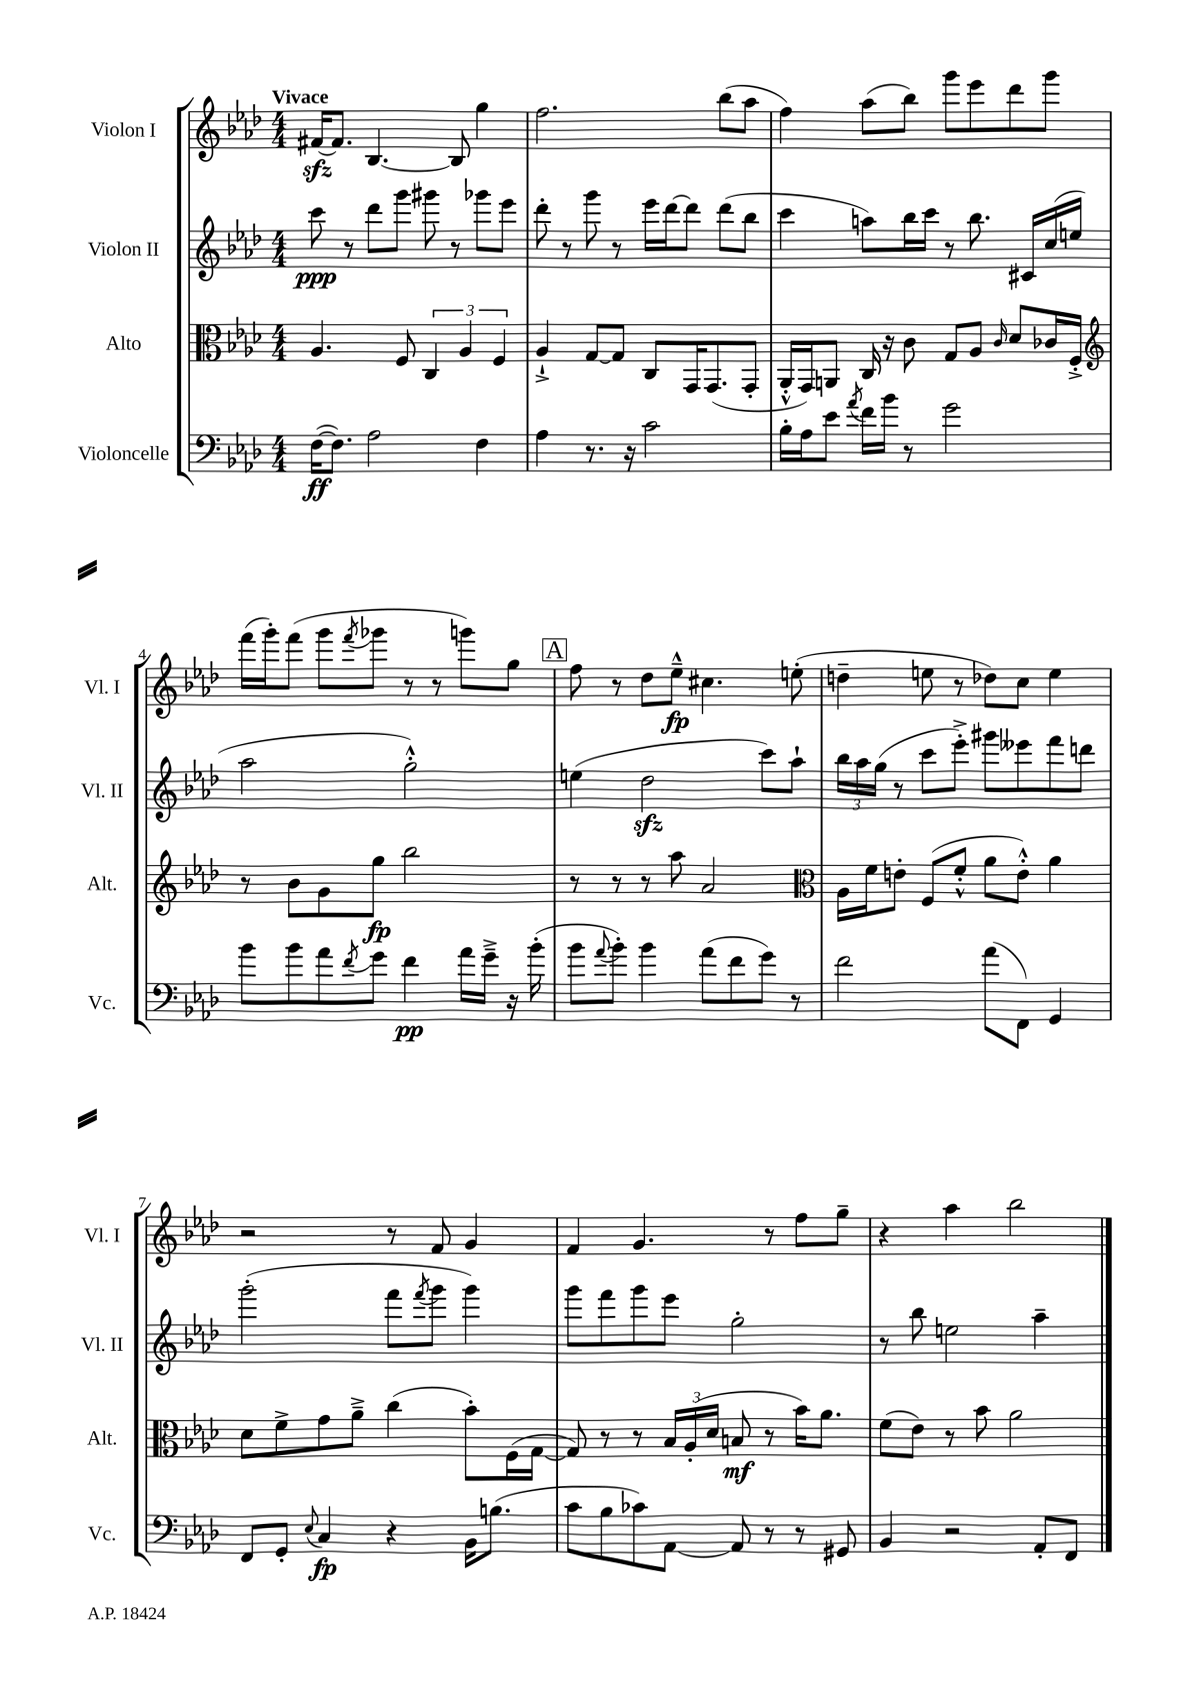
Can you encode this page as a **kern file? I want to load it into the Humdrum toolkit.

**kern	**kern	**kern	**kern
*staff4	*staff3	*staff2	*staff1
*clefF4	*clefC3	*clefG2	*clefG2
*k[b-e-a-d-]	*k[b-e-a-d-]	*k[b-e-a-d-]	*k[b-e-a-d-]
*M4/4	*M4/4	*M4/4	*M4/4
([16F	4.A-	8ccc	[16f#
8.F])	.	.	8.f#]
.	.	8r	.
2A-	.	8ddd-	[4.B-
.	8F	8ggg	.
.	6C	8ggg#	.
.	.	8r	8B-]
.	6A-	.	.
4F	.	8ggg-	4gg
.	6F	.	.
.	.	8eee-	.
=	=	=	=
4A-	4A-`^	8ddd-'	2.ff
.	.	8r	.
8.r	[8G	8ggg	.
.	8G]	8r	.
16r	.	.	.
2c	8C	16eee-	.
.	.	[16ddd-	.
.	16GG	8ddd-]	.
.	(8.GG	.	.
.	.	(8ddd-	(8bb-
.	8GG'	8bb-	8aa-
=	=	=	=
16B-'	16AA-'^^	4ccc	4ff)
16A-	16GG)	.	.
8e-	8AA	.	.
8qa-	.	.	.
16f	16C	8aa)	(8aa-
16b-	16r	.	.
8r	8c	16bb-	8bb-)
.	.	16ccc	.
2g	8G	8r	8ggg
.	8A-	8.bb-	8eee-
.	16qqc	.	.
.	8d-	.	8ddd-
.	.	16c#	.
.	16c-	(16cc	8ggg
.	16F'^	16ee	.
=	=	=	=
*	*clefG2	*	*
8b-	8r	2aa-	(16fff
.	.	.	16ggg')
8b-	8b-	.	(8fff
8a-	8g	.	8ggg
8qf	.	.	8qfff
8g	8gg	.	8ggg-
4f	2bb-	2gg'^^)	8r
.	.	.	8r
16a-	.	.	8ggg)
16g~^	.	.	.
16r	.	.	8gg
(16b-'	.	.	.
=	=	=	=
8b-	8r	(4ee	8ff
8qqa-	.	.	.
8b-')	8r	.	8r
4b-	8r	2dd-	8dd-
.	8aa-	.	8ee-~^^
(8a-	2a-	.	4.cc#
8f	.	.	.
8g)	.	8ccc)	.
8r	.	8aa-`	(8ee'
=	=	=	=
*	*clefC3	*	*
2f	16A-	24bb-	4dd~
.	.	24aa-	.
.	16f	.	.
.	.	(24gg	.
.	8e'	8r	.
.	(8F	8ccc	8ee
.	8f'^^	8eee-'^)	8r
(8a-	8a-	8ggg#	8dd-)
8FF)	8e'^^)	8eee--	8cc
4GG	4a-	8fff	4ee
.	.	8ddd	.
=	=	=	=
8FF	8d-	(2ggg'	2r
8GG'	8f^	.	.
8qqE-	.	.	.
4C	8g	.	.
.	8a-~^	.	.
4r	(4cc	8fff	8r
.	.	8qfff	.
.	.	8ggg	8f
16BB-	8b-')	4ggg)	4g
(8.B	.	.	.
.	(16F	.	.
.	[16G	.	.
=	=	=	=
8c	8G])	8ggg	4f
8B-	8r	8fff	.
8c-)	8r	8ggg	4.g
[8AA-	24B-	8eee-	.
.	(24A-'	.	.
.	24d-	.	.
8AA-]	8B	2gg'	.
8r	8r	.	8r
8r	16b-)	.	8ff
.	8.a-	.	.
8GG#	.	.	8gg~
=	=	=	=
4BB-	(8f	8r	4r
.	8e-)	8bb-	.
2r	8r	2ee	4aa-
.	8b-	.	.
.	2a-	.	2bb-
8AA-'	.	4aa-~	.
8FF	.	.	.
==	==	==	==
*-	*-	*-	*-
